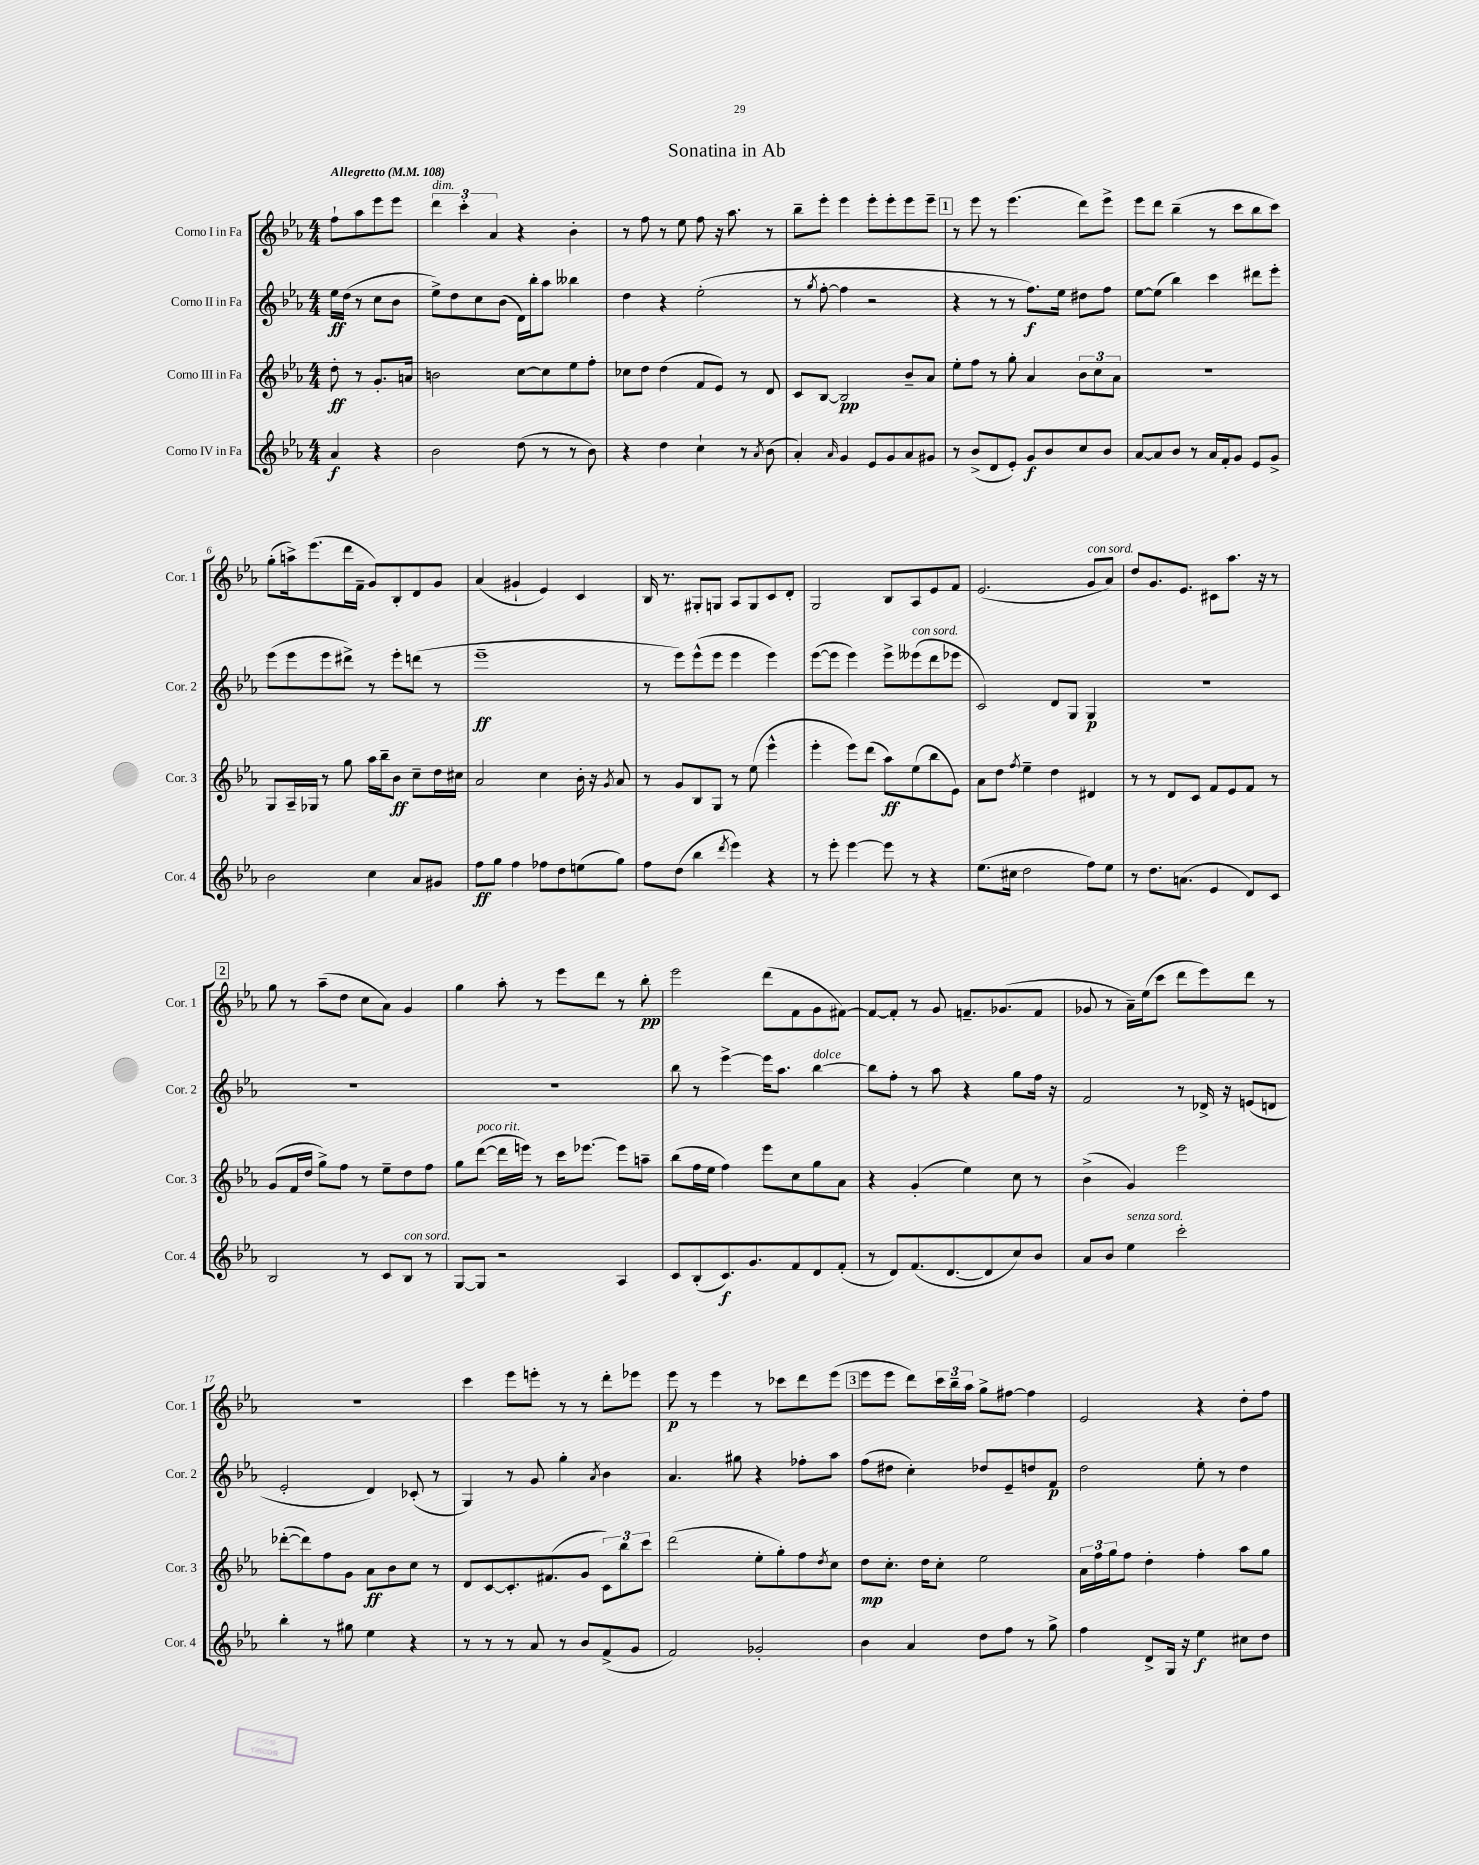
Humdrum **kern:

**kern	**kern	**kern	**kern
*staff4	*staff3	*staff2	*staff1
*clefG2	*clefG2	*clefG2	*clefG2
*k[b-e-a-]	*k[b-e-a-]	*k[b-e-a-]	*k[b-e-a-]
*M4/4	*M4/4	*M4/4	*M4/4
*MM108	*MM108	*MM108	*MM108
4a-	8dd'	16ee-	8ff`
.	.	(16dd	.
.	8r	8r	8aa-
4r	8.g'	8cc	8eee-
.	.	8b-	8eee-
.	16a	.	.
=	=	=	=
2b-	2b	8ee-^)	6ddd
.	.	8dd	.
.	.	.	6ccc'
.	.	8cc	.
.	.	.	6a-
.	.	(8b-	.
(8dd	[8cc	16d)	4r
.	.	16bb-'	.
8r	8cc]	8aa-	.
8r	8ee-	4bb--	4b-'
8b-)	8ff'	.	.
=	=	=	=
4r	8cc-	4dd	8r
.	8dd	.	8ff
4dd	(4dd	4r	8r
.	.	.	8ee-
4cc`	8f	(2ee-'	8ff
.	8e-)	.	16r
.	.	.	8.aa-
8r	8r	.	.
8qa-	.	.	.
(8b-	8d	.	8r
=	=	=	=
4a-')	8c	8r	8bb-~
.	.	8qgg	.
.	[8B-	[8ff'	8eee-'
16qqa-	.	.	.
4g	2B-]	4ff]	4eee-
8e-	.	2r	8eee-'
8g	.	.	8eee-'
8a-	8b-~	.	8eee-
8g#	8a-	.	8eee-~
=	=	=	=
8r	8ee-'	4r	8r
(8b-^	8ff	.	8eee-
8d	8r	8r	8r
8e-')	8gg'	8r	(4.eee-
8g	4a-	8.ff)	.
8b-	.	.	.
.	.	16ee-	.
8cc	12b-	8dd#	8ddd)
.	12cc	.	.
8b-	.	8ff	8eee-^
.	12a-	.	.
=	=	=	=
[8a-	1r	[8ee-	8eee-
8a-]	.	(8ee-]	8ddd
8b-	.	4bb-)	(4bb-~
8r	.	.	.
16a-	.	4ccc	8r
16f'	.	.	.
8g	.	.	8ccc
8e-	.	8ddd#	8bb-
8g^	.	8eee-'	8ccc)
=	=	=	=
2b-	8G	(8eee-	(8gg'
.	16A-~	8eee-	16aa^)
.	16G-	.	(8.eee-
.	8r	8eee-	.
.	8gg	8ddd#^)	16ddd
.	.	.	16f~
4cc	16aa-	8r	8g)
.	16bb-~	.	.
.	8b-	8eee-'	8B-'
8a-	8cc~	(8ddd	8d
8g#	16dd	8r	8g
.	16cc#	.	.
=	=	=	=
8ff	2a-	1eee-~	(4a-
8gg	.	.	.
4ff	.	.	4g#`
8ff-	4cc	.	4e-)
8dd	.	.	.
(8ee	16b-'	.	4c
.	16r	.	.
.	8qg	.	.
8gg)	8a-	.	.
=	=	=	=
8ff	8r	8r	16B-
.	.	.	8.r
(8dd	8g	8eee-)	.
4bb-	8B-	(8eee-^^	8G#'
.	8G	8eee-	8G
8qddd	.	.	.
4eee-)	8r	4eee-	8A-
.	(8ee-	.	8G
4r	4eee-^^	4eee-)	8c
.	.	.	8d'
=	=	=	=
8r	4eee-'	([8eee-	2G
8eee-'	.	8eee-]	.
[4eee-	8eee-)	4eee-)	.
.	(8ddd	.	.
8eee-]	8aa-)	8eee-^	8B-
8r	(8ee-	(8eee--	8A-
4r	8bb-	8ddd	8e-
.	8e-)	8eee-	8f
=	=	=	=
(8.ee-	8a-	2c)	(2.e-
.	8dd	.	.
16cc#	.	.	.
.	8qff	.	.
2dd	4ee-~	.	.
.	4dd	8d	.
.	.	8G	.
8ff)	4d#	4G	8g
8ee-	.	.	8a-)
=	=	=	=
8r	8r	1r	8dd
8.dd	8r	.	8.g
.	8d	.	.
(8.a	.	.	8.e-
.	8c	.	.
4e-	8f	.	8c#
.	8e-	.	8.aa-
8d)	8f	.	.
.	.	.	16r
8c	8r	.	8r
=	=	=	=
2B-	(8g	1r	8gg
.	16f	.	8r
.	16dd	.	.
.	8gg^)	.	(8aa-~
.	8ff	.	8dd
8r	8r	.	8cc
8c	8ee-~	.	8a-)
8B-	8dd	.	4g
8r	8ff	.	.
=	=	=	=
[8G	8gg	1r	4gg
8G]	([8ddd	.	.
2r	16ddd]	.	8aa-'
.	16eee)	.	.
.	8r	.	8r
.	16ccc	.	8eee-
.	[8.eee-	.	.
.	.	.	8ddd
4A-	8eee-]	.	8r
.	8aa~	.	8bb-'
=	=	=	=
8c	(8bb-	8bb-	2eee-
(8B-'	16ff	8r	.
.	16ee-	.	.
8.c)	4ff)	[4eee-^	.
8.g	.	.	.
.	8eee-	16eee-]	(8ddd
.	.	8.aa-	.
8f	8cc	.	8f
8d	8gg	[4bb-	8g
(8f'	8a-	.	[8f#)
=	=	=	=
8r	4r	8bb-]	8f#_
8d)	.	8ff'	8f#']
(8.f	(4g'	8r	8r
.	.	8aa-	8g
[8.d	.	.	.
.	4ee-)	4r	8.f~
8d]	.	.	.
.	.	.	(8.g-
8cc)	8cc	8gg	.
8b-	8r	16ff	8f
.	.	16r	.
=	=	=	=
8a-	(4b-^	2f	8g-
8b-	.	.	8r
4ee-	4g)	.	16a-~)
.	.	.	(16ee-
.	.	.	8ccc
2ccc'	2eee-	8r	8ddd
.	.	16d-^	8eee-)
.	.	16r	.
.	.	(8e	8ddd
.	.	8d	8r
=	=	=	=
4bb-'	([8ddd-'	2e-'	1r
.	8ddd-])	.	.
8r	8ff	.	.
8gg#	8g	.	.
4ee-	8a-	4d)	.
.	8b-	.	.
4r	8cc	(8c-'	.
.	8r	8r	.
=	=	=	=
8r	8d	4G)	4ccc
8r	[8c	.	.
8r	8.c']	8r	8eee-
8a-	.	8g	8eee'
.	(8.f#	.	.
8r	.	4gg'	8r
8b-	8g	.	8r
.	.	8qa-	.
(8f^	12c)	4b-	8ddd'
.	12bb-	.	.
8g	.	.	8eee-
.	12ccc	.	.
=	=	=	=
2f)	(2ddd	4.a-	8eee-
.	.	.	8r
.	.	.	4eee-
.	.	8gg#	.
2g-'	8ee-'	4r	8r
.	8gg')	.	8ccc-
.	8ff	8ff-'	8ddd
.	8qdd	.	.
.	8cc	8aa-	(8eee-
=	=	=	=
4b-	8dd	(8ff	8eee-
.	8.cc'	8dd#	8eee-
4a-	.	4cc')	8ddd)
.	16dd	.	.
.	8cc'	.	24ccc
.	.	.	24bb-~
.	.	.	24aa-
8dd	2ee-	8dd-	8gg^
8ff	.	8e-~	[8ff#
8r	.	8dd	4ff#]
8gg^	.	8f	.
=	=	=	=
4ff	24a-	2dd	2e-
.	24ff	.	.
.	24gg	.	.
.	8ff	.	.
8d^	4dd'	.	.
16G	.	.	.
16r	.	.	.
4ee-	4ff'	8ee-'	4r
.	.	8r	.
8cc#	8aa-	4dd	8dd'
8dd	8gg	.	8ff
==	==	==	==
*-	*-	*-	*-
